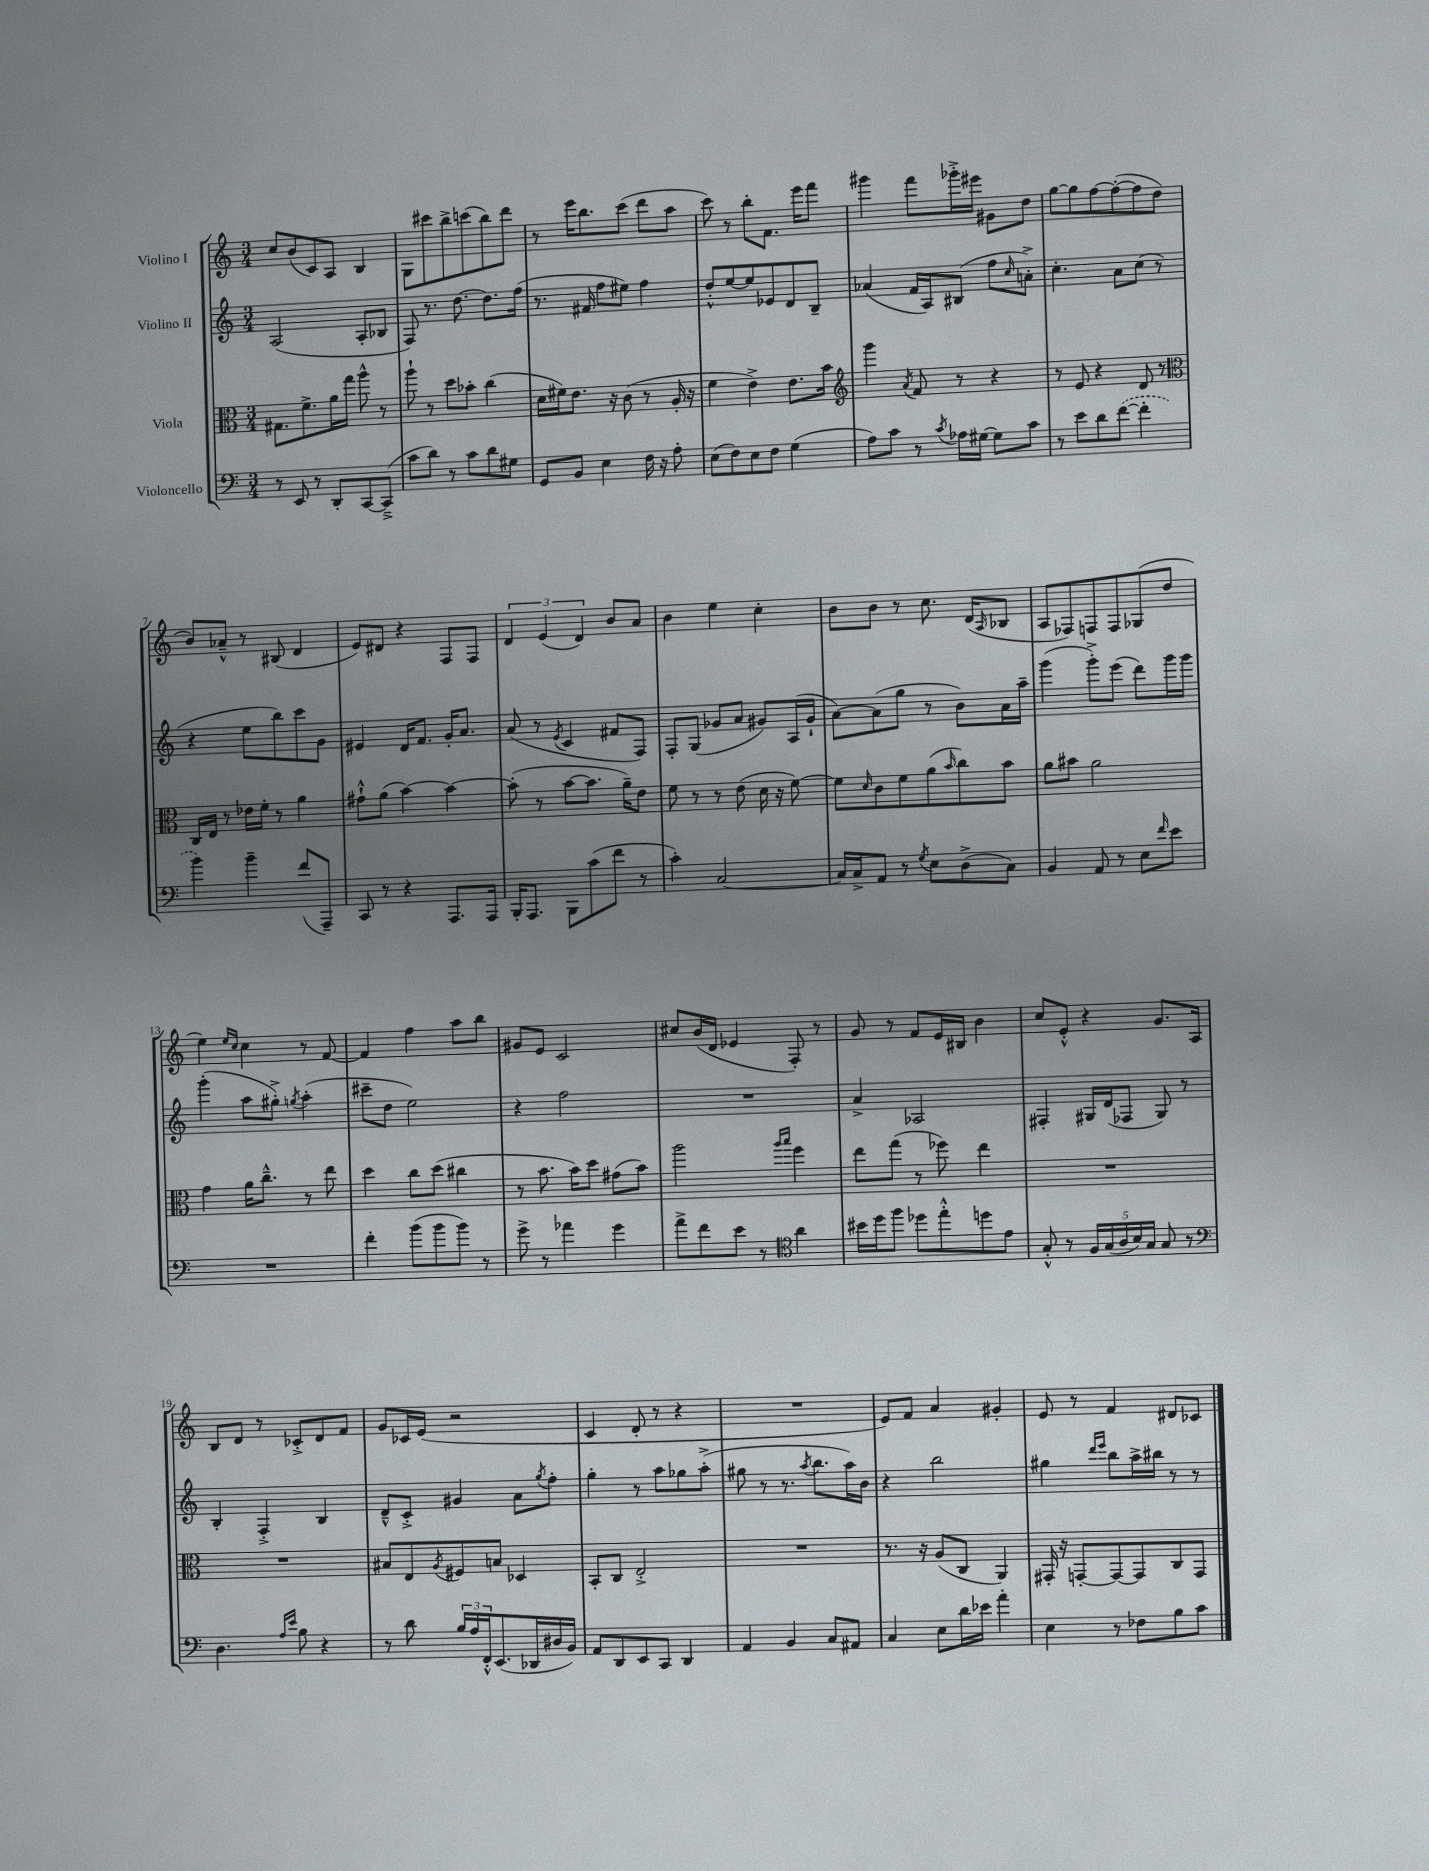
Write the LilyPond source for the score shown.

<<
\new StaffGroup <<
\new Staff = "s0" \with { instrumentName = "Violino I" } {
    \clef treble \key c \major \numericTimeSignature \time 3/4
    c''8 b'8( c'8) a8 b4 |
    g8 cis'''8 b''8-> c'''8( b''8) d'''8 |
    r8 e'''16 b''8. c'''8( d'''8 a''8 |
    c'''8) r8 b''8-. f'8. e'''16 f'''8 |
    gis'''4 f'''8 ges'''16-.-> eis'''16 gis'8 d''8 |
    g''8~ g''8 f''8~ f''8~-.( f''8 d''8 |
    b'8) aes'8---^ r8 bis8( d'4 |
    e'8) dis'8 r4 f8 f8 |
    \tuplet 3/2 { d'4 e'4( d'4) } b'8 a'8 |
    b'4 e''4 c''4-. |
    b'8 b'8 r8 c''8. d'16( \grace { a16 } bes8 |
    a8 fes8) f8 f8 ges8( d''8 |
    e''4) \grace { e''16 c''16 } c''4 r8 f'8~ |
    f'4 f''4 a''8 b''8 |
    gis'8 e'8 c'2 |
    cis''8 b'16( d'16 ees'4 f8-.) r8 |
    g'8 r8 f'8 e'16 bis16 b'4 |
    c''8 e'8-.-^ r4 g'8. a16 |
    b8 d'8 r8 ces'8-.-> d'8 f'8 |
    g'8 ces'16 e'16( r2 |
    c'4 d'8-. r8 r4 |
    R2. |
    e'8) f'8 a'4 gis'4-. |
    e'8 r8 f'4 dis'8 ces'8 \bar "|." |
}
\new Staff = "s1" \with { instrumentName = "Violino II" } {
    \clef treble \key c \major \numericTimeSignature \time 3/4
    a2( a8-. bes8 |
    f8) r8. d''8.~ d''8. f''16( |
    r8. fis'16 f''8 eis''8) f''4 |
    d''8-.-^ e''8~ e''8 ees'8 d'8 b8-- |
    aes'4( f'16 a16) bis8( f''8 \grace { c''16 } a'8-.->) |
    c''4.-. a'8 c''8( r8 |
    r4 e''8 b''8) c'''8 g'8 |
    eis'4 d'16 f'8. g'16-. a'8. |
    a'8( r8 \acciaccatura { e'8 } c'4 fis'8 f8) |
    f8-. g8( ges'8 a'8 gis'8) a16( gis'16-! |
    a'8~) a'8( g''8 r8 b'8) a'16 a''16-- |
    g'''4( g'''8-.->) e'''8( d'''8) g'''16 g'''16 |
    g'''4-.( a''8 gis''8-.->) \acciaccatura { g''8 } a''4-.( |
    cis'''8-- d''8 e''2) |
    r4 f''2 |
    R2. |
    a'4-> aes2 |
    fis4-. gis16 d'16( fes8 gis8) r8 |
    b4-. f4-.-> b4 |
    d'8---^ c'8-.-> gis'4 a'8 \acciaccatura { g''8 } f''8-. |
    g''4-. r8 a''8 ges''8 a''8-.->( |
    gis''8 r8 r8. \acciaccatura { a''8 } b''8. a''16) b'16 |
    r4 b''2 |
    gis''4 \grace { d'''16 e'''16 } b''8 a''16-> bis''16 r8 r8 \bar "|." |
}
\new Staff = "s2" \with { instrumentName = "Viola" } {
    \clef alto \key c \major \numericTimeSignature \time 3/4
    gis8. f'8.-> a'16 g''16 a''8-^ r8 |
    a''8-! r8 d''8 bes'8-. c''4( |
    d'16 fis'16) e'8. r16 c'8( r8 a16-. r16 |
    f'4 e'4->) e'8. b'16 |
    \clef treble g'''4 \acciaccatura { a'8 } f'8 r8 r4 |
    r8 e'8 r4 d'8 r8 |
    \clef alto c16 e16 r8 ees'16 f'16-. r8 a'4 |
    gis'8-!-^ a'8( b'4~) b'4~ |
    b'8-.( r8 b'8~ b'8. a'16--) e'8 |
    f'8 r8 r8 e'8( d'16 r16 f'8~) |
    f'8 \grace { d'16 } c'8 f'8 a'8( \grace { b'16 } c''8) b'8 |
    a'8 bis'8 a'2 |
    g'4 a'16 c''8.---^ r8 e''8 |
    d''4 c''8 d''8( cis''4 |
    r8 b'8. b'16) d''8 gis'8( b'8) |
    a''2 \grace { a''16 b''16 } f''4 |
    e''8 g''8( r8 fes''8) e''4 |
    R2. |
    R2. |
    bis8 e8 \acciaccatura { a8 } fis8 b8 des4 |
    b,8-. c8 e2-.-> |
    R2. |
    r8. r16 a8( c8 a,4) |
    gis,16-. r16 g,8~-. g,8~ g,8 c8 g,8 \bar "|." |
}
\new Staff = "s3" \with { instrumentName = "Violoncello" } {
    \clef bass \key c \major \numericTimeSignature \time 3/4
    r8 e,8 r8 d,8-. c,8~ c,8--->( |
    c'8 d'8) r8 c'8 d'8 gis8 |
    g,8 b,8 e4 f16 r16 a8-. |
    e8( f8) e8 f8 g4( |
    a8) c'8 r8 \acciaccatura { c'8 } aes16 gis16~ gis8 c'8 |
    r8 e'8 d'8 \once \slurDashed f'8~( f'4-. |
    b'4) b'4-- f'8( a,,8--) |
    c,8 r8 r4 a,,8. a,,16 |
    b,,16-. a,,8. b,,8 c'8( f'8 r8 |
    c'4-.) c2~ |
    c16 c16-> a,8 r8 \acciaccatura { g8 } e8 d8->( c8) |
    b,4 a,8 r8 e8 \grace { f'16 } e'8 |
    R2. |
    f'4-. b'8( b'8 b'8) r8 |
    g'8-> r8 aes'4 g'4 |
    a'8-> f'8 e'8 r8 \clef tenor a'4 |
    bis'16 d''16 f''8 des''8 e''8-.-^ d''8 e'8 |
    g8-.-^ r8 \tuplet 5/4 { f16 g16( a16 b16) g16 } g8 r8 |
    \clef bass d4. \grace { a16 e'16 } b8 r4 |
    r8 d'8 \tuplet 3/2 { b16 a16 f,16-.-^ } e,8.( des,16 dis16 b,16) |
    a,8 d,8 e,8 c,8 d,4 |
    a,4 b,4 c8 ais,8 |
    c4 e8 d'16 ees'16 a'4-. |
    e4 r8 fes8 b8 c'8 \bar "|." |
}
>>
>>
